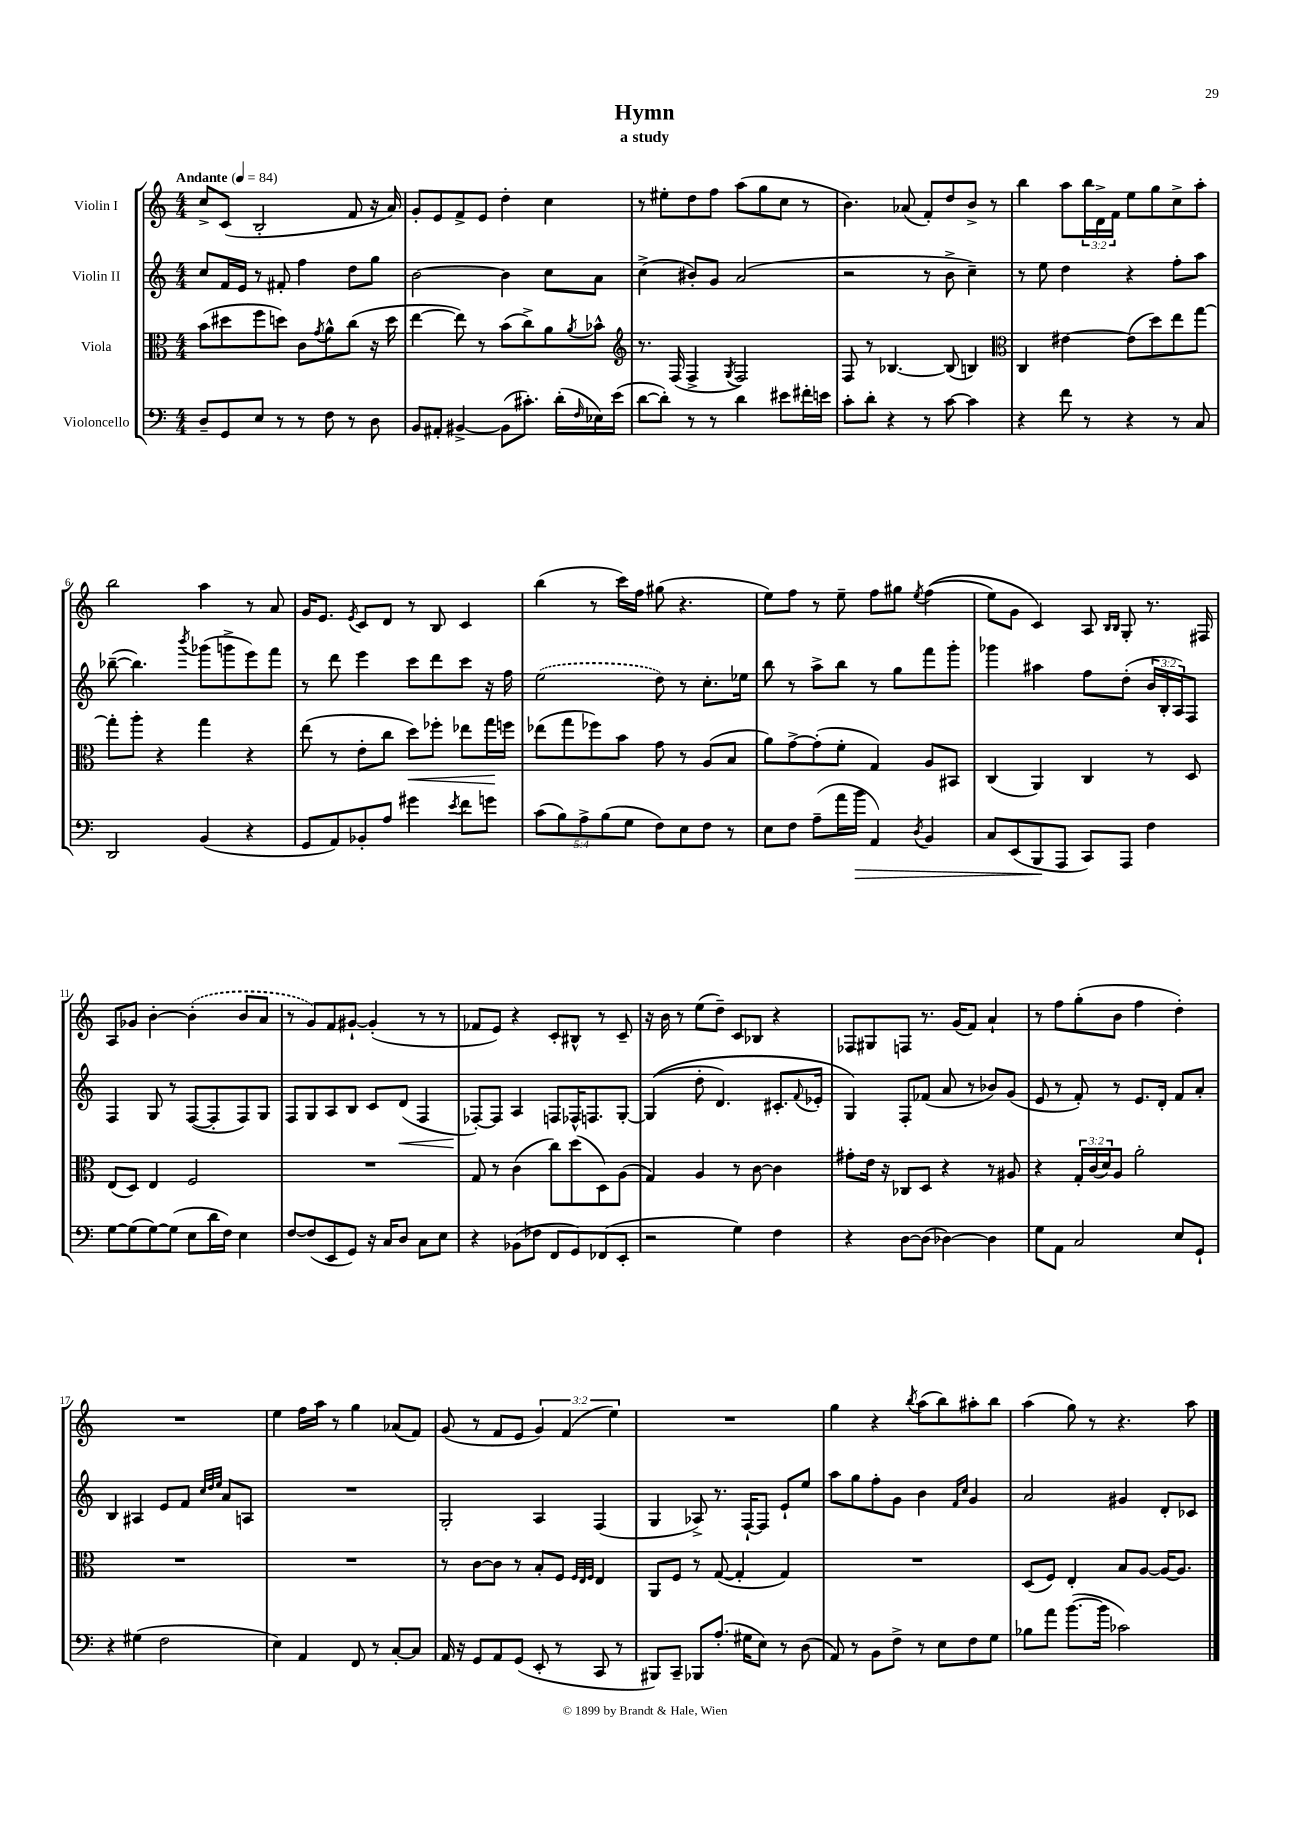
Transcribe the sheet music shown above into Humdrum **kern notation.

**kern	**dynam	**kern	**dynam	**kern	**dynam	**kern
*part4	*part4	*part3	*part3	*part2	*part2	*part1
*staff4	*staff4	*staff3	*staff3	*staff2	*staff2	*staff1
*I"Violoncello	*	*I"Viola	*	*I"Violin II	*	*I"Violin I
*clefF4	*	*clefC3	*	*clefG2	*	*clefG2
*k[]	*	*k[]	*	*k[]	*	*k[]
*M4/4	*	*M4/4	*	*M4/4	*	*M4/4
*MM84	*	*MM84	*	*MM84	*	*MM84
=1	=1	=1	=1	=1	=1	=1
!	!	!	!	!	!	!LO:TX:a:B:t=Andante
8D~/L	.	(8b\L	.	8cc/L	.	8cc^/L
8GG/	.	8dd#X\	.	16f/L	.	(8c/J
.	.	.	.	16e/JJ	.	.
8E/J	.	8ff\	.	8r	.	2B'/
8r	.	8ddn\J)	.	8f#X'/	.	.
8r	.	8c\L	.	4ff\	.	.
.	.	8qg/	.	.	.	.
8F\	.	8a^^\	.	.	.	.
8r	.	(8cc\J	.	8dd\L	.	8f/
8D\	.	16r	.	8gg\J	.	16r
.	.	16dd\	.	.	.	16a/)
=2	=2	=2	=2	=2	=2	=2
8BB/L	.	[4ee\	.	[2b\	.	8g'/L
8AA#X'/J	.	.	.	.	.	8e/
[4BB#X^/	.	8ee\])	.	.	.	8f^/
.	.	8r	.	.	.	8e/J
(8BB#\L]	.	(8b\L	.	4b\]	.	4dd'\
8.c#X'\J)	.	8cc^\)	.	.	.	.
.	.	8a\	.	8cc\L	.	4cc\
(16d'\LL	.	.	.	.	.	.
16qqF/	.	8qa/	.	.	.	.
16E-X\)	.	8b-X^^\J	.	8a\J	.	.
(16e\JJ	.	.	.	.	.	.
=3	=3	=3	=3	=3	=3	=3
*	*	*clefG2	*	*	*	*
[8d\L	.	8.r	.	(4cc^\	.	8r
8d'\J])	.	.	.	.	.	8ee#X'\L
.	.	(16F/	.	.	.	.
8r	.	4F^/	.	8b#X'/L)	.	8dd\
8r	.	.	.	8g/J	.	8ff\J
.	.	8qG/	.	.	.	.
4d\	.	2F/)	.	(2a/	.	(8aa\L
.	.	.	.	.	.	8gg\
8e#X\L	.	.	.	.	.	8cc\J
16f#X'\L	.	.	.	.	.	8r
16en\JJ	.	.	.	.	.	.
=4	=4	=4	=4	=4	=4	=4
8c'\L	.	8F/	.	2r	.	4.b\)
8d'\J	.	8r	.	.	.	.
4r	.	[4.B-X/	.	.	.	.
.	.	.	.	.	.	(8a-X/
8r	.	.	.	8r	.	8f'/L)
[8c\	.	(8B-/]	.	8b^\	.	8dd/
4c\]	.	4Bn/)	.	4cc~\)	.	8b^/J
.	.	.	.	.	.	8r
=5	=5	=5	=5	=5	=5	=5
*	*	*clefC3	*	*	*	*
4r	.	4C/	.	8r	.	4bb\
.	.	.	.	8ee\	.	.
8f\	.	[4e#X\	.	4dd\	.	8aa\L
8r	.	.	.	.	.	24bb\L
.	.	.	.	.	.	24d^\
.	.	.	.	.	.	24f\JJ
4r	.	(8e#\L]	.	4r	.	8ee\L
.	.	8dd\)	.	.	.	8gg\
8r	.	8ee\	.	8ff'\L	.	8cc^\
8C/	.	[8gg\J	.	8aa\J	.	8aa'\J
!!LO:LB:g=z
=6	=6	=6	=6	=6	=6	=6
2DD/	.	8gg'\L]	.	([8bb-X~\	.	2bb\
.	.	8aa'\J	.	4.bb-\])	.	.
.	.	4r	.	.	.	.
.	.	.	.	8qbbb/	.	.
(4BB/	.	4gg\	.	(8ggg-X\L	.	4aa\
.	.	.	.	8gggn^\	.	.
4r	.	4r	.	8eee\)	.	8r
.	.	.	.	8fff\J	.	8a/
=7	=7	=7	=7	=7	=7	=7
8GG/L	.	(8ee\	.	8r	.	16g/KL
.	.	.	.	.	.	8.e/J
8AA/)	.	8r	.	8ddd\	.	.
.	.	.	.	.	.	8qe/
8BB-X'/	.	8e'\L	.	4eee\	.	8c/L
8A/J	.	8cc\J	.	.	.	8d/J
!	!	!	!LO:HP:b	!	!	!
4g#X\	.	8dd\L)	<	8ccc\L	.	8r
.	.	8ff-X'\J	.	8ddd\	.	8B/
8qe/	.	.	.	.	.	.
8f\L	.	8ee-X\L	.	8ccc\J	.	4c/
8gn\J	.	16gg\L	.	16r	.	.
.	.	16ffn\JJ	[	16ff\	.	.
=8	=8	=8	=8	=8	=8	=8
(10c\L	.	(8ee-X\L	.	(2ee\	.	(4bb\
10B\)	.	.	.	.	.	.
.	.	8gg\	.	.	.	.
10A^\	.	.	.	.	.	.
.	.	8ff-X\)	.	.	.	8r
(10B\	.	.	.	.	.	.
.	.	8b\J	.	.	.	16ccc\LL)
10G\J	.	.	.	.	.	.
.	.	.	.	.	.	16ff\JJ
8F\L)	.	8g\	.	8dd\)	.	(8gg#X\
8E\	.	8r	.	8r	.	4.r
8F\J	.	(8A/L	.	8.cc'\L	.	.
8r	.	8B/J	.	.	.	.
.	.	.	.	16ee-X\Jk	.	.
=9	=9	=9	=9	=9	=9	=9
8E\L	.	8a\L)	.	8bb\	.	8ee\L)
8F\J	.	[8g^\	.	8r	.	8ff\J
(8A~\L	.	(8g'\]	.	8aa^\L	.	8r
16a\L	.	8f'\J	.	8bb\J	.	8ee~\
!	!LO:HP:b	!	!	!	!	!
16b\JJ	>	.	.	.	.	.
4AA/)	.	4G/)	.	8r	.	8ff\L
.	.	.	.	8gg\L	.	8gg#X\J
8qD/	.	.	.	.	.	8qee/
4BB/	.	8A/L	.	8fff\	.	((4ff\
.	.	8BB#X/J	.	8ggg'\J	.	.
=10	=10	=10	=10	=10	=10	=10
8C/L	.	(4C/	.	4ggg-X\	.	8ee\L)
(8EE/	.	.	.	.	.	8g\J
8BBB/	.	4AA/)	.	4aa#X\	.	4c/)
8AAA/J	]	.	.	.	.	.
8CC/L)	.	4C/	.	8ff\L	.	8A/
.	.	.	.	.	.	16qqB/LL
.	.	.	.	.	.	16qqB/JJ
8AAA/J	.	.	.	(8dd'\J	.	8G'/
4F\	.	8r	.	24b/LL	.	8.r
.	.	.	.	24B'/	.	.
.	.	.	.	24A/J)	.	.
.	.	8D/	.	8F/J	.	.
.	.	.	.	.	.	16F#X/
!!LO:LB:g=z
=11	=11	=11	=11	=11	=11	=11
[8G\L	.	(8E/L	.	4F/	.	8A/L
(8G\]	.	8D/J)	.	.	.	8g-X/J
[8G\)	.	4E/	.	8G/	.	[4b'\
(8G\J]	.	.	.	8r	.	.
8E\L	.	2F/	.	([8F/L	.	(4b'\]
16d\L	.	.	.	8F'/]	.	.
16F\JJ)	.	.	.	.	.	.
4E\	.	.	.	8F/)	.	8b/L
.	.	.	.	8G/J	.	8a/J
=12	=12	=12	=12	=12	=12	=12
[8F/L	.	1r	.	8F/L	.	8r
(8F/]	.	.	.	8G/	.	8g/L)
8EE/	.	.	.	8A/	.	8f/
8GG/J)	.	.	.	8B/J	.	[8g#X`/J
16r	.	.	.	8c/L	.	(4g#'/]
16C/KL	.	.	.	.	.	.
!	!	!	!	!	!LO:HP:b	!
8D/J	.	.	.	(8d/J	<	.
8C\L	.	.	.	4F/	.	8r
8E\J	.	.	.	.	.	8r
=13	=13	=13	=13	=13	=13	=13
4r	.	8G/	.	[8F-X'/L)	.	8f-X/L
.	.	8r	.	8F-/J]	[	8e/J)
(8BB-X\L	.	(4c\	.	4A/	.	4r
8F-X\J	.	.	.	.	.	.
8FF/L	.	8cc\L)	.	8Fn/L	.	8c'/L
8GG/)	.	(8dd\	.	16F-X^^/K	.	8B#X^^/J
.	.	.	.	8.Fn/	.	.
(8FF-X/	.	8D\)	.	.	.	8r
8EE'/J	.	(8A\J	.	[8G'/J	.	8c~/
=14	=14	=14	=14	=14	=14	=14
2r	.	4G/)	.	((4G/]	.	16r
.	.	.	.	.	.	16b\
.	.	.	.	.	.	8r
.	.	4A/	.	8dd'\	.	(8ee\L
.	.	.	.	4.d/)	.	8dd~\J)
4G\)	.	8r	.	.	.	8c/L
.	.	[8c\	.	.	.	8B-X/J
4F\	.	4c\]	.	8.c#X'/L	.	4r
.	.	.	.	8qqf/	.	.
.	.	.	.	16e-X'/Jk	.	.
=15	=15	=15	=15	=15	=15	=15
4r	.	8g#X'\L	.	4G/)	.	8F-X/L
.	.	16e\Jk	.	.	.	8G#X/
.	.	16r	.	.	.	.
[8D\L	.	8C-X/L	.	8F'/L	.	8Fn/J
(8D\J]	.	8D/J	.	(8f-X/J	.	8.r
[4D-X\)	.	4r	.	8a/	.	.
.	.	.	.	.	.	(16g/KL
.	.	.	.	8r	.	8f/J)
4D-\]	.	8r	.	8b-X/L)	.	4a`/
.	.	8A#X/	.	(8g/J	.	.
=16	=16	=16	=16	=16	=16	=16
8G\L	.	4r	.	8e/	.	8r
8AA\J	.	.	.	8r	.	8ff\L
2C/	.	24G'/LL	.	8f'/)	.	(8gg'\
.	.	(24c/	.	.	.	.
.	.	24d/J)	.	.	.	.
.	.	8A/J	.	8r	.	8b\J
.	.	2a'\	.	8.e/L	.	4ff\
.	.	.	.	16d'/Jk	.	.
8E/L	.	.	.	8f/L	.	4dd'\)
8GG`/J	.	.	.	8a'/J	.	.
!!LO:LB:g=z
=17	=17	=17	=17	=17	=17	=17
4r	.	1r	.	4B/	.	1r
(4G#X\	.	.	.	4A#X/	.	.
2F\	.	.	.	8e/L	.	.
.	.	.	.	8f/J	.	.
.	.	.	.	32qqcc/LLL	.	.
.	.	.	.	32qqdd/	.	.
.	.	.	.	32qqee/JJJ	.	.
.	.	.	.	8a/L	.	.
.	.	.	.	8An/J	.	.
=18	=18	=18	=18	=18	=18	=18
4E\)	.	1r	.	1r	.	4ee\
4AA/	.	.	.	.	.	16ff\LL
.	.	.	.	.	.	16aa\JJ
.	.	.	.	.	.	8r
8FF/	.	.	.	.	.	4gg\
8r	.	.	.	.	.	.
[8C'/L	.	.	.	.	.	(8a-X/L
8C/J]	.	.	.	.	.	8f/J)
=19	=19	=19	=19	=19	=19	=19
16AA/	.	8r	.	2G'/	.	(8g/
16r	.	.	.	.	.	.
8GG/L	.	[8c\L	.	.	.	8r
8AA/	.	8c\J]	.	.	.	8f/L
(8GG/J	.	8r	.	.	.	8e/J
8EE'/	.	8B'/L	.	4A/	.	6g/)
8r	.	8F/J	.	.	.	.
.	.	.	.	.	.	(6f/
.	.	32qqF/LLL	.	.	.	.
.	.	32qqE/	.	.	.	.
.	.	32qqF/JJJ	.	.	.	.
8CC/	.	4E/	.	(4F/	.	.
.	.	.	.	.	.	6ee\)
8r	.	.	.	.	.	.
=20	=20	=20	=20	=20	=20	=20
8BBB#X/L)	.	8AA/L	.	4G/	.	1r
8CC~/J	.	8F/J	.	.	.	.
8BBB-X/L	.	8r	.	8A-X^/)	.	.
(8.A'/J	.	([8G/	.	8.r	.	.
.	.	4G'/]	.	.	.	.
16G#X\KL	.	.	.	[16F`/KL	.	.
8E\J)	.	.	.	8F/J]	.	.
8r	.	4G/)	.	8e`/L	.	.
(8D\	.	.	.	8ee/J	.	.
=21	=21	=21	=21	=21	=21	=21
8AA/)	.	1r	.	8aa\L	.	4gg\
8r	.	.	.	8gg\	.	.
8BB\L	.	.	.	8ff'\	.	4r
8F^\J	.	.	.	8g\J	.	.
.	.	.	.	.	.	8qbb/
8r	.	.	.	4b\	.	(8aa\L
8E\L	.	.	.	.	.	8bb\)
.	.	.	.	16qqf/LL	.	.
.	.	.	.	16qqcc/JJ	.	.
8F\	.	.	.	4g/	.	8aa#X'\
8G\J	.	.	.	.	.	8bb\J
=22	=22	=22	=22	=22	=22	=22
8B-X\L	.	(8D/L	.	2a/	.	(4aa\
8a\J	.	8F/J)	.	.	.	.
([8.b\L	.	4E'/	.	.	.	8gg\)
.	.	.	.	.	.	8r
16b\Jk]	.	.	.	.	.	.
2c-X\)	.	8B/L	.	4g#X/	.	4.r
.	.	[8A/J	.	.	.	.
.	.	16A/KL_	.	8d'/L	.	.
.	.	8.A/J]	.	.	.	.
.	.	.	.	8c-X/J	.	8aa\
==	==	==	==	==	==	==
*-	*-	*-	*-	*-	*-	*-
